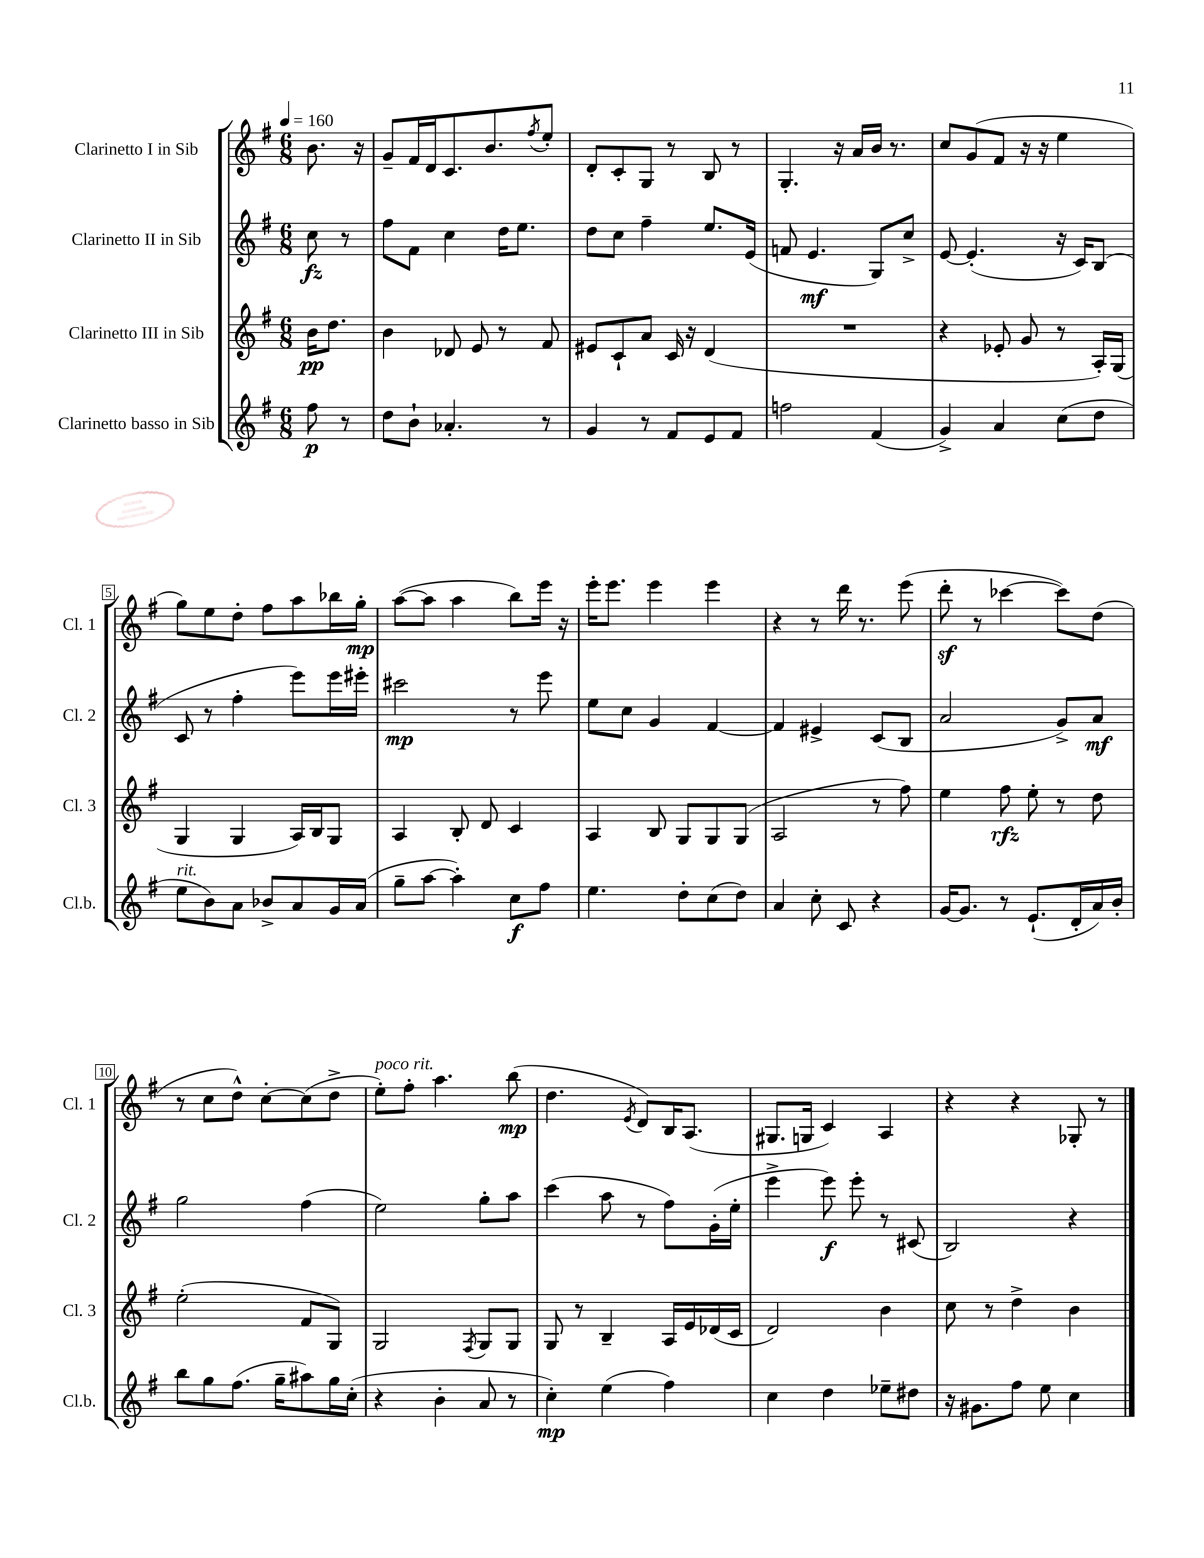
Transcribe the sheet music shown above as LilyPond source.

<<
\new StaffGroup <<
\new Staff = "s0" \with { instrumentName = "Clarinetto I in Sib" shortInstrumentName = "Cl. 1" } {
    \clef treble \key g \major \numericTimeSignature \time 6/8 \partial 4 \tempo 4 = 160
    b'8. r16 |
    g'8-- fis'16 d'16 c'8. b'8. \acciaccatura { fis''8 } e''8-. |
    d'8-. c'8-. g8 r8 b8 r8 |
    g4.-. r16 a'16 b'16 r8. |
    c''8 g'8( fis'8 r16 r16 e''4 |
    g''8) e''8 d''8-. fis''8 a''8 bes''16 g''16-.\mp |
    a''8~( a''8 a''4 b''8) e'''16 r16 |
    e'''16-. e'''8. e'''4 e'''4 |
    r4 r8 d'''16 r8. e'''8( |
    d'''8-.\sf r8 ces'''4~ ces'''8) d''8( |
    r8 c''8 d''8-^) c''8~-. c''8( d''8-> |
    e''8-.^\markup { \italic "poco rit." }) fis''8-. a''4. b''8\mp( |
    d''4. \acciaccatura { e'8 } d'8) b16 a8.( |
    gis8. g16 c'4) a4 |
    r4 r4 ges8-. r8 \bar "|." |
}
\new Staff = "s1" \with { instrumentName = "Clarinetto II in Sib" shortInstrumentName = "Cl. 2" } {
    \clef treble \key g \major \numericTimeSignature \time 6/8 \partial 4
    c''8\fz r8 |
    fis''8 fis'8 c''4 d''16 e''8. |
    d''8 c''8 fis''4-- e''8. e'16( |
    f'8 e'4.\mf g8) c''8-> |
    e'8~ e'4.-.( r16 c'16) b8( |
    c'8 r8 fis''4-. e'''8) e'''16 eis'''16-. |
    cis'''2\mp r8 e'''8 |
    e''8 c''8 g'4 fis'4~ |
    fis'4 eis'4-> c'8( b8 |
    a'2 g'8->) a'8\mf |
    g''2 fis''4( |
    e''2) g''8-. a''8 |
    c'''4( a''8 r8 fis''8) g'16-.( e''16-. |
    e'''4-> e'''8\f) e'''8-. r8 cis'8( |
    b2) r4 \bar "|." |
}
\new Staff = "s2" \with { instrumentName = "Clarinetto III in Sib" shortInstrumentName = "Cl. 3" } {
    \clef treble \key g \major \numericTimeSignature \time 6/8 \partial 4
    b'16\pp d''8. |
    b'4 des'8 e'8 r8 fis'8 |
    eis'8 c'8-! a'8 c'16 r16 d'4( |
    R2. |
    r4 ees'8-. g'8 r8 a16-.) g16( |
    g4 g4 a16) b16 g8 |
    a4 b8-. d'8 c'4 |
    a4 b8 g8 g8 g8( |
    a2 r8 fis''8) |
    e''4 fis''8\rfz e''8-. r8 d''8 |
    e''2-.( fis'8 g8) |
    g2 \acciaccatura { fis8 } g8 g8 |
    g8 r8 b4-- a16 e'16 des'16( c'16 |
    d'2) b'4 |
    c''8 r8 d''4-> b'4 \bar "|." |
}
\new Staff = "s3" \with { instrumentName = "Clarinetto basso in Sib" shortInstrumentName = "Cl.b." } {
    \clef treble \key g \major \numericTimeSignature \time 6/8 \partial 4
    fis''8\p r8 |
    d''8 b'8-! aes'4.-. r8 |
    g'4 r8 fis'8 e'8 fis'8 |
    f''2 fis'4( |
    g'4->) a'4 c''8( d''8 |
    e''8^\markup { \italic "rit." } b'8) a'8 bes'8-> a'8 g'16 a'16( |
    g''8-- a''8~ a''4-.) c''8\f fis''8 |
    e''4. d''8-. c''8( d''8) |
    a'4 c''8-. c'8 r4 |
    g'16~ g'8. r8 e'8.-!( d'16-. a'16) b'16-. |
    b''8 g''8 fis''8.( g''16-- ais''8) g''16 c''16-.( |
    r4 b'4-. a'8 r8 |
    c''4-.\mp) e''4( fis''4) |
    c''4 d''4 ees''8-- dis''8 |
    r16 gis'8. fis''8 e''8 c''4 \bar "|." |
}
>>
>>
\layout { \context { \Score \override BarNumber.stencil = #(make-stencil-boxer 0.1 0.3 ly:text-interface::print) } }
